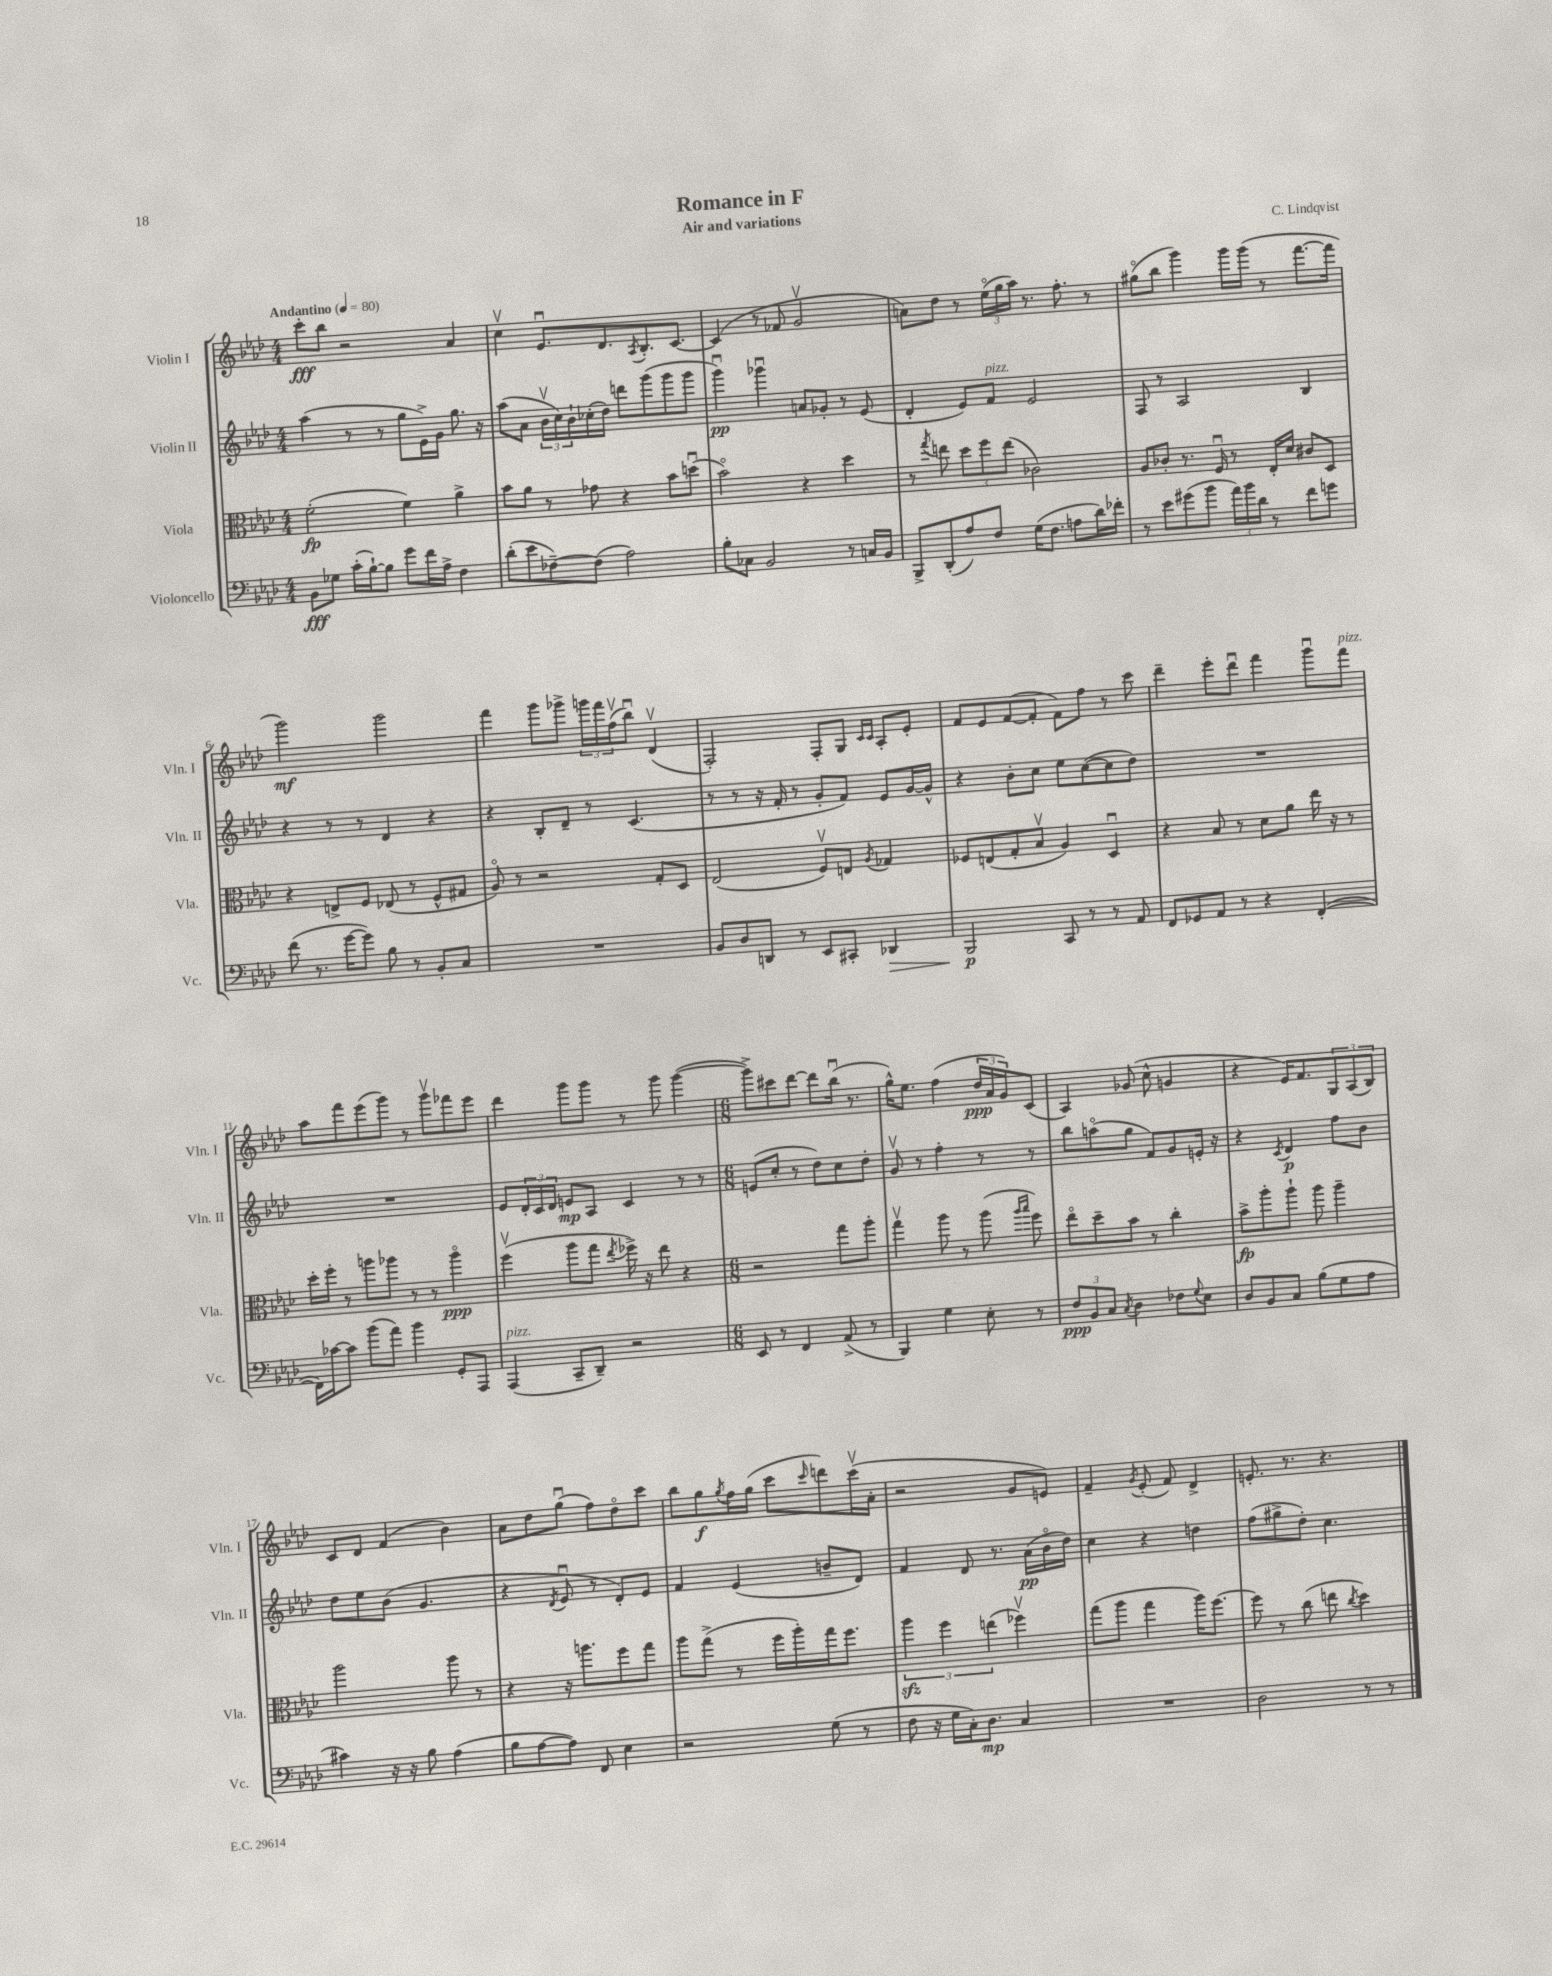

**kern	**kern	**kern	**kern
*staff4	*staff3	*staff2	*staff1
*clefF4	*clefC3	*clefG2	*clefG2
*k[b-e-a-d-]	*k[b-e-a-d-]	*k[b-e-a-d-]	*k[b-e-a-d-]
*M4/4	*M4/4	*M4/4	*M4/4
*MM80	*MM80	*MM80	*MM80
8BB-\L	(2f'\	(4aa-\	8ccc'\L
8G-\J	.	.	8bb-\J
(16c'\LL	.	8r	2r
[16B-`\J)	.	.	.
8B-\]J	.	8r	.
8g\L	4f\)	8gg\L	.
16f\L	.	16e-^\L)	.
16A-^\JJ	.	16g\JJ	.
4F\	4a-^\	8.gg\	4a-/
.	.	16r	.
=	=	=	=
(8d-'\L	8b-\L	(8aa-\L	4ccv\
8e-\	8a-\J	8a-\J	.
[8F-~\)	8r	24b-v\LL	8.e-u/L
.	.	24cc\)	.
.	.	24b-`\	.
(8F-\]J	8g-\	(16cc-'\	.
.	.	16dd-\JJ)	8.d-/
2A-\)	4r	8ddd\L	.
.	.	.	8qA-/
.	.	(8ggg\	8.B-'/
.	8b-\L	8ggg\	.
.	.	.	[8.c/J
.	(8ddu\J	8ggg\J	.
=	=	=	=
8B-'\L	2b-o\)	4gggu\)	(4c/]
8C-\J	.	.	.
2BB-/	.	4ggg-u\	8r
.	.	.	8f-/
.	4r	8a/L	2gv/
.	.	8g-'/J	.
8r	4dd-\	8r	.
16C/LL	.	(8e-/	.
16BB-/JJ	.	.	.
=	=	=	=
8BBB-^/L	8r	4d-'/	8a\L)
.	8qgg/	.	.
(8DD-'/	8ee\	.	8dd-\J
8A-/)	12dd-\L	8e-/L)	8r
.	12ff\	.	.
8F/J	.	8f/J	(24ee-o\LL
.	(12ee\J	.	24gg\
.	.	.	24aa-\JJ)
(16G\LK	2c-\)	2e-/	8.r
8.F\J	.	.	.
.	.	.	8.ff'\
8A\L	.	.	.
16d-\L)	.	.	8r
16f-'\JJ	.	.	.
=	=	=	=
8r	8A-/L	8F/	(8gg#o\L
8e-\L	8c-'/J	8r	8bb-\J
(8g#\	8.r	2A-/	4ggg\)
8b-\J	.	.	.
.	16Fu/	.	.
24a-\LL)	8r	.	16ggg\LL
24b-\	.	.	.
.	.	.	(16ggg\JJ
24d-\JJ	.	.	.
8r	16E-'/LL	.	8r
.	16d-/JJ	.	.
8f\L	8c#/L	4B-/	[8.fff\L
8g\J	8D-/J	.	.
.	.	.	16fff\]Jk
=	=	=	=
(8f\	4r	4r	2ggg\)
8.r	.	.	.
.	8E^/L	8r	.
[16g\LK	.	.	.
8g\]J)	8F/J	8r	.
8B-\	(8E-/	4d-/	2ggg\
8r	8r	.	.
8BB-'/L	8F^^/L	4r	.
8C/J	8G#/J	.	.
=	=	=	=
1r	8A-o/)	4r	4fff\
.	8r	.	.
.	2r	8B-'/L	8ggg\L
.	.	8d-~/J	8ggg-^\J
.	.	8r	24ggg\LL
.	.	.	24fff\
.	.	.	(24ffv\J
.	.	(4.c/	8bb-u\J)
.	8G'/L	.	(4d-v/
.	8D-/J	.	.
=	=	=	=
8BB-/L	(2E-/	8r	2F'/)
8D-/	.	8r	.
8DD/J	.	16r	.
.	.	16f'/	.
8r	.	8r	.
8EE-/L	8Fv/L)	8g'/L	8F'/L
8CC#'/J	8E/J	8f/J)	8G/J
.	.	.	16qqc/LL
.	8qA-/	.	16qqc/JJ
4DD-/	4G-/	8e-/L	8A-'/L
.	.	[16g/L	8e-'/J
.	.	16g^^/]JJ	.
=	=	=	=
2BBB-/	8F-/L	4r	8f/L
.	(8E/	.	8e-/
.	8G'/	8b-'\L	([8f/
.	8B-v/J	8cc\J	8f'/]J
8CC/	4A-/)	8ee-\L	8f\L)
8r	.	([8cc\	8ff\J
8r	4D-u/	8cc\]	8r
8AA-/	.	8dd-\J)	8ccc\
=	=	=	=
8FF/L	4r	1r	4ddd-~\
8GG-/	.	.	.
8AA-/J	8B-/	.	8eee-'\L
8r	8r	.	8ddd-u\J
4r	8d-\L	.	4fff\
.	8a-\J	.	.
([4FF'/	16ee-\	.	8gggu\L
.	16r	.	.
.	8r	.	8fff\J
=	=	=	=
16FF\]LL)	16dd-'\LL	1r	8aa-\L
[16c-\J	16ff'\JJ	.	.
8c-\]J	8r	.	8fff\
(8b-\L	8aa\L	.	(8eee-\
8a-\J)	8aa-\J	.	8ggg\J)
4b-\	8r	.	8r
.	8r	.	8gggv\L
8GG'/L	4aa-o\	.	8fff-\
8AAA-/J	.	.	8eee-\J
=	=	=	=
(4AAA-/	(4ffv\	8e-/L	4ddd-\
.	.	24d-'/L	.
.	.	24c/	.
.	.	24d-/JJ	.
8CC~/L	8aa-\L	8e/L	8ggg\L
8DD-~/J)	8gg\J	8A-/J	8ggg\J
.	8qee-/	.	.
2r	16ff-^\)	4c/	8r
.	16r	.	.
.	8ee-\	.	8ggg\
.	4r	8r	([4ggg\
.	.	8r	.
=	=	=	=
*M6/8	*M6/8	*M6/8	*M6/8
8EE-/	2r	(8e/L	8ggg^\]L)
8r	.	8cc'/J	8ccc#\
4FF/	.	8r	[8ddd-\J
.	.	8dd-\L)	8ddd-\]L
(8AA-^/	8gg\L	8cc\	(16bb-u\Jk
.	.	.	8.r
8r	8aa-'\J	8dd-'\J	.
=	=	=	=
4BBB-/)	4ggv\	8gv/	16gg^^\LK)
.	.	.	8.ee-\J
.	.	8r	.
4G\	8aa-\	4ff'\	(4ff\
.	8r	.	.
8E-'\	(8aa-\	8r	24dd-/LL
.	.	.	24a-/
.	.	.	24g/J)
.	16qqaa-/LL	.	.
.	16qqbb-/JJ	.	.
8r	8ff\)	8r	(8c/J
=	=	=	=
12F/L	8ee-o\L	8bb-\L	4A-/)
12BB-/	.	.	.
.	8dd-~\	(8aao\	.
12C/J	.	.	.
8qC/	.	.	.
4D-\	8b-\J	8gg\J	(8g-/
.	8r	8f/L)	8cc^^\
8F-\L	4cc'\	8g/	4g/
8qqG/	.	.	.
8E-\J	.	16e'/Jk	.
.	.	16r	.
=	=	=	=
8D-/L	8b-^\L	4r	4r
8BB-/	8aa-'\	.	.
.	.	8qc/	.
8C/J	8aa-`\J	4d-/	16e-/LK)
.	.	.	8.f/
(8B-\L	8aa-\	.	.
8G\	4aa-~\	8ff\L	12G/
.	.	.	(12A-/
8A-\J	.	8b-\J	.
.	.	.	12B-/J)
=	=	=	=
4c#\)	2aa-\	8dd-\L	8c/L
.	.	8ee-\	8d-/J
16r	.	(8b-\J	(4f/
16r	.	.	.
8B-\	.	4.g/	.
(4A-\	8aa-\	.	4b-\)
.	8r	.	.
=	=	=	=
8B-\L	4r	4r	8a-\L
[8A-\	.	.	8dd-\
.	.	8qd-/	.
8A-\]J)	16r	8e-u/	(8ggu\J
.	8.aa\L	.	.
8FF/	.	8r	8ff\L)
4E-\	8ff\	8d-'/L)	8dd-o\
.	8gg\J	8e-/J	8ccc\J
=	=	=	=
2r	8aa-\L	4f/	8bb-\L
.	(8gg^\J	.	8gg\
.	.	.	8qgg/
.	8r	(4e-/	16ff\L
.	.	.	(16gg\JJ
.	16ff\LL	.	8ccc\L
.	16aa-'\)	.	.
.	.	.	16qqccc/
(8G\	16gg\J	8b~/L	8ddd\)
.	8.ff\J	.	.
8r	.	8d-/J)	(16cccv\L
.	.	.	16a-'\JJ
=	=	=	=
8F\	6aa-\	4f/	2r
16r	.	.	.
.	6ff\	.	.
16G\LL	.	.	.
16C'\J)	.	8d-/	.
8.D-\J	.	.	.
.	(6ee\	.	.
.	.	8.r	.
4C/	4ff-v\)	.	8g/L
.	.	(16a-\LL	.
.	.	16b-o\	8e/J)
.	.	16dd-\JJ)	.
=	=	=	=
2.r	(8gg\L	4cc\	4f~/
.	8aa-\J	.	.
.	.	.	8qg/
.	4gg\	4r	(8e-'/
.	.	.	8f/)
.	16aa-\LK)	4dd\	4d-^/
.	[8.ff\J	.	.
=	=	=	=
2D-\	8ff\]	(8ff\L	8.e'/
.	8r	8gg#^\	.
.	.	.	8.r
.	(8cc\	8dd-'\J)	.
.	8ee\	4.cc\	4.r
.	8qcc/	.	.
8r	4dd-\)	.	.
8r	.	.	.
==	==	==	==
*-	*-	*-	*-
